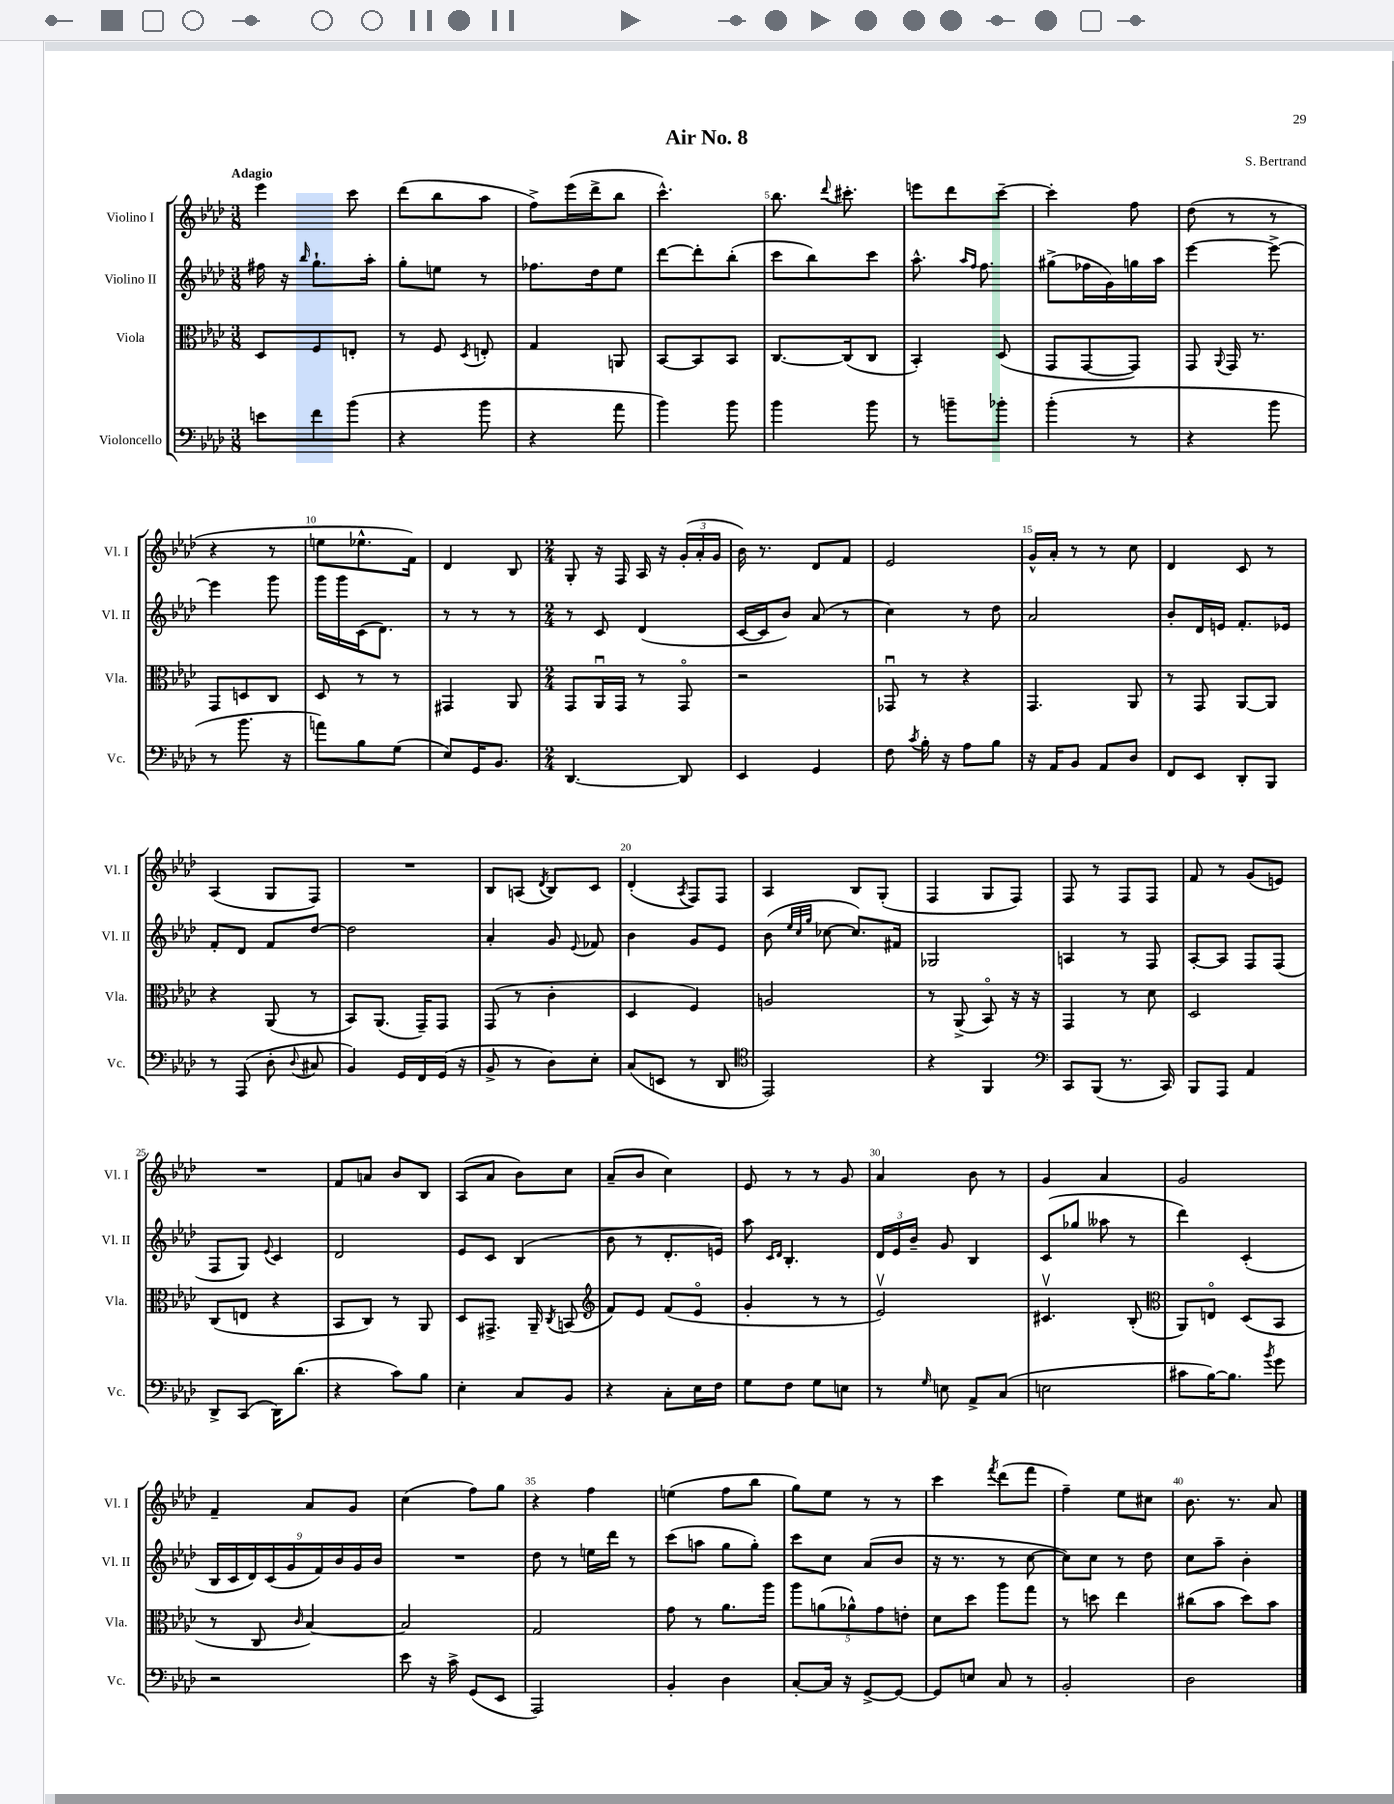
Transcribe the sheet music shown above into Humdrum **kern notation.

**kern	**kern	**kern	**kern
*staff4	*staff3	*staff2	*staff1
*clefF4	*clefC3	*clefG2	*clefG2
*k[b-e-a-d-]	*k[b-e-a-d-]	*k[b-e-a-d-]	*k[b-e-a-d-]
*M3/8	*M3/8	*M3/8	*M3/8
8e	8D-	16ff#	4eee-
.	.	16r	.
.	.	16qqbb-	.
8f	8F	8.gg`	.
(8b-	8E'	.	8ccc
.	.	16aa-'	.
=	=	=	=
4r	8r	8gg'	(8ddd-
.	8F	8ee	8bb-
.	8qD-	.	.
8b-	8E'	8r	8aa-
=	=	=	=
4r	4G	8.ff-	8ff^)
.	.	.	(16eee-
.	.	16dd-	16ddd-^
8a-	8AA	8ee-	8bb-
=	=	=	=
4b-)	[8BB-	[8ddd-	4.ccc^^)
.	8BB-]	8ddd-']	.
8b-	8BB-	(8bb-'	.
=	=	=	=
4b-	[8.C	8ccc	8.bb-
.	.	8bb-)	.
.	.	.	8qqddd-
.	(16C]	.	8.ccc#'
8b-	8C	8ccc	.
=	=	=	=
8r	4BB-')	8.aa-^^	8eee
8b~	.	.	8ddd-
.	.	16qqaa-	.
.	.	16qqff	.
.	.	8.ff	.
8b-'	(8D-	.	[8ccc~
=	=	=	=
(4b-'	8GG	(8gg#^	4ccc']
.	[8GG	16ff-	.
.	.	16g)	.
8r	8GG])	16gg	8ff
.	.	16aa-	.
=	=	=	=
4r	8GG	[4eee-	(8dd-
.	8qqAA-	.	.
.	16GG	.	8r
.	8.r	.	.
8b-	.	8eee-^_	8r
=	=	=	=
8r	8GG	4eee-]	4r
8.b-	8D	.	.
.	8C	8ggg	8r
16r	.	.	.
=	=	=	=
8a)	8D-	16ggg	8ee
.	.	16ggg	.
8B-	8r	(16c	8.ee-^^
.	.	8.d-)	.
(8G	8r	.	.
.	.	.	16f)
=	=	=	=
8E-)	4GG#	8r	4d-
16GG	.	8r	.
8.BB-	.	.	.
.	8AA-	8r	8B-
=	=	=	=
*M2/4	*M2/4	*M2/4	*M2/4
[4.DD-	8GG	8r	8G'
.	16AA-u	8c	16r
.	16GG	.	16F
.	8r	(4d-	16A-
.	.	.	16r
8DD-]	8GGo	.	(24g'
.	.	.	24a-'
.	.	.	24g
=	=	=	=
4EE-	2r	[16c	16b-)
.	.	16c]	8.r
.	.	8b-)	.
4GG	.	(8a-	8d-
.	.	8r	8f
=	=	=	=
8F	8GG-u	4cc)	2e-
8qc	.	.	.
16B-'	8r	.	.
16r	.	.	.
8A-	4r	8r	.
8B-	.	8dd-	.
=	=	=	=
16r	4.GG	2a-	16g^^
16AA-	.	.	16a-'
8BB-	.	.	8r
8AA-	.	.	8r
8D-	8AA-	.	8cc
=	=	=	=
8FF	8r	8b-'	4d-
8EE-	8GG	16d-	.
.	.	16e	.
8DD-'	[8AA-	8.f'	8c
8BBB-	8AA-]	.	8r
.	.	16e-	.
=	=	=	=
8r	4r	8f'	(4A-
(8AAA-	.	8d-	.
8D-'	(8AA-	8f	8G
8qqD-	.	.	.
8C#	8r	[8dd-	8F)
=	=	=	=
4BB-)	8BB-)	2dd-]	2r
.	(8.AA-	.	.
16GG	.	.	.
16FF	16GG~)	.	.
(16GG	8GG	.	.
16r	.	.	.
=	=	=	=
8BB-^	(8GG	4a-'	8B-
8r	8r	.	(8A
.	.	.	8qd-
8D-)	4c'	8g	8B-)
.	.	8qqe-	.
8E-'	.	8f-	8c
=	=	=	=
(8C	4D-	4b-	(4d-'
8EE	.	.	.
.	.	.	8qA-
8r	4F)	8g	8F)
8DD-	.	8e-	8F
=	=	=	=
*clefC4	*	*	*
2EE-)	2A	(8b-	4A-
.	.	32qqee-	.
.	.	32qqcc	.
.	.	32qqgg	.
.	.	[8cc-	.
.	.	8.cc-])	8B-
.	.	.	(8G'
.	.	16f#	.
=	=	=	=
4r	8r	2G-	4F
.	(8AA-^	.	.
4FF	8BB-o)	.	8G
.	16r	.	8F)
.	16r	.	.
=	=	=	=
*clefF4	*	*	*
8CC	4GG	4A	8F
(8BBB-	.	.	8r
8.r	8r	8r	8F
.	8d-	8F	8F
16CC)	.	.	.
=	=	=	=
8BBB-	2D-	[8A-'	8f
8AAA-	.	8A-]	8r
4AA-	.	8F	(8g
.	.	(8F	8e)
=	=	=	=
8DD-^	(8C	8F	2r
(8CC	8E	8G)	.
.	.	8qqe-	.
16DD-)	4r	4c	.
(8.d-	.	.	.
=	=	=	=
4r	8BB-	2d-	8f
.	8C)	.	8a
8c)	8r	.	8b-
8B-	8AA-	.	8B-
=	=	=	=
4E-'	8D-	8e-	(8A-
.	8.GG#^	8c	8a-
8C	.	(4B-	8b-)
.	16AA-~	.	.
.	8qC	.	.
8BB-	(8BB	.	8cc
=	=	=	=
*	*clefG2	*	*
4r	8f)	8b-	(8a-~
.	8e-	8r	8b-
8C'	(8f	8.d-'	4cc)
16E-	8e-o	.	.
16F	.	16e)	.
=	=	=	=
8G	4g'	8aa-	8e-
.	.	16qqc	.
.	.	16qqd-	.
8F	.	4.B-'	8r
8G	8r	.	8r
8E	8r	.	8g
=	=	=	=
8r	2e-v)	24d-	4a-
.	.	24e-	.
.	.	24b-~	.
16qqG	.	.	.
8E	.	8g	.
8AA-^	.	4B-	8b-
(8C	.	.	8r
=	=	=	=
2E	4.c#v	(8c	4g
.	.	8gg-	.
.	.	8aa--	4a-
.	(8B-'	8r	.
=	=	=	=
*	*clefC3	*	*
8c#	8AA-)	4ddd-)	2g
[16B-)	8Eo	.	.
8.B-]	.	.	.
.	(8D-	(4c'	.
8qb-	.	.	.
8g	8BB-	.	.
=	=	=	=
2r	8r	18B-	4f~
.	.	18c	.
.	.	18d-)	.
.	8C	.	.
.	.	(18c	.
.	.	18g	.
.	16qqc	.	.
.	[4B-)	.	8a-
.	.	18f)	.
.	.	18b-	.
.	.	.	8g
.	.	18g	.
.	.	18b-	.
=	=	=	=
8e-	2B-]	2r	(4cc
16r	.	.	.
16c^	.	.	.
(8GG	.	.	8ff)
8EE-	.	.	8gg
=	=	=	=
2AAA-)	2G	8dd-	4r
.	.	8r	.
.	.	16ee	4ff
.	.	16ddd-	.
.	.	8r	.
=	=	=	=
4BB-'	8g	(8ccc	(4ee
.	8r	8aa	.
4D-	8.a-	8gg	8ff
.	.	8gg')	8bb-
.	16aa-	.	.
=	=	=	=
[8C'	10aa-	8ccc	8gg)
.	(10a	.	.
16C]	.	8cc	8ee-
16r	.	.	.
.	10a-^^)	.	.
[8GG^	.	(8a-	8r
.	10g	.	.
8GG_	.	8b-	8r
.	10e'	.	.
=	=	=	=
8GG]	8d-	16r	4ccc
.	.	8.r	.
8E	8dd-	.	.
.	.	.	8qfff
8C	8aa-	8r	(8ddd-
8r	8gg	[8cc	8fff
=	=	=	=
2BB-'	8r	8cc])	4ff~)
.	8dd	8cc	.
.	4ee-	8r	8ee-
.	.	8dd-	8cc#
=	=	=	=
2D-	(8cc#	8cc	8.b-
.	8b-	8aa-~	.
.	.	.	8.r
.	8dd-)	4b-'	.
.	8b-	.	8a-
==	==	==	==
*-	*-	*-	*-
